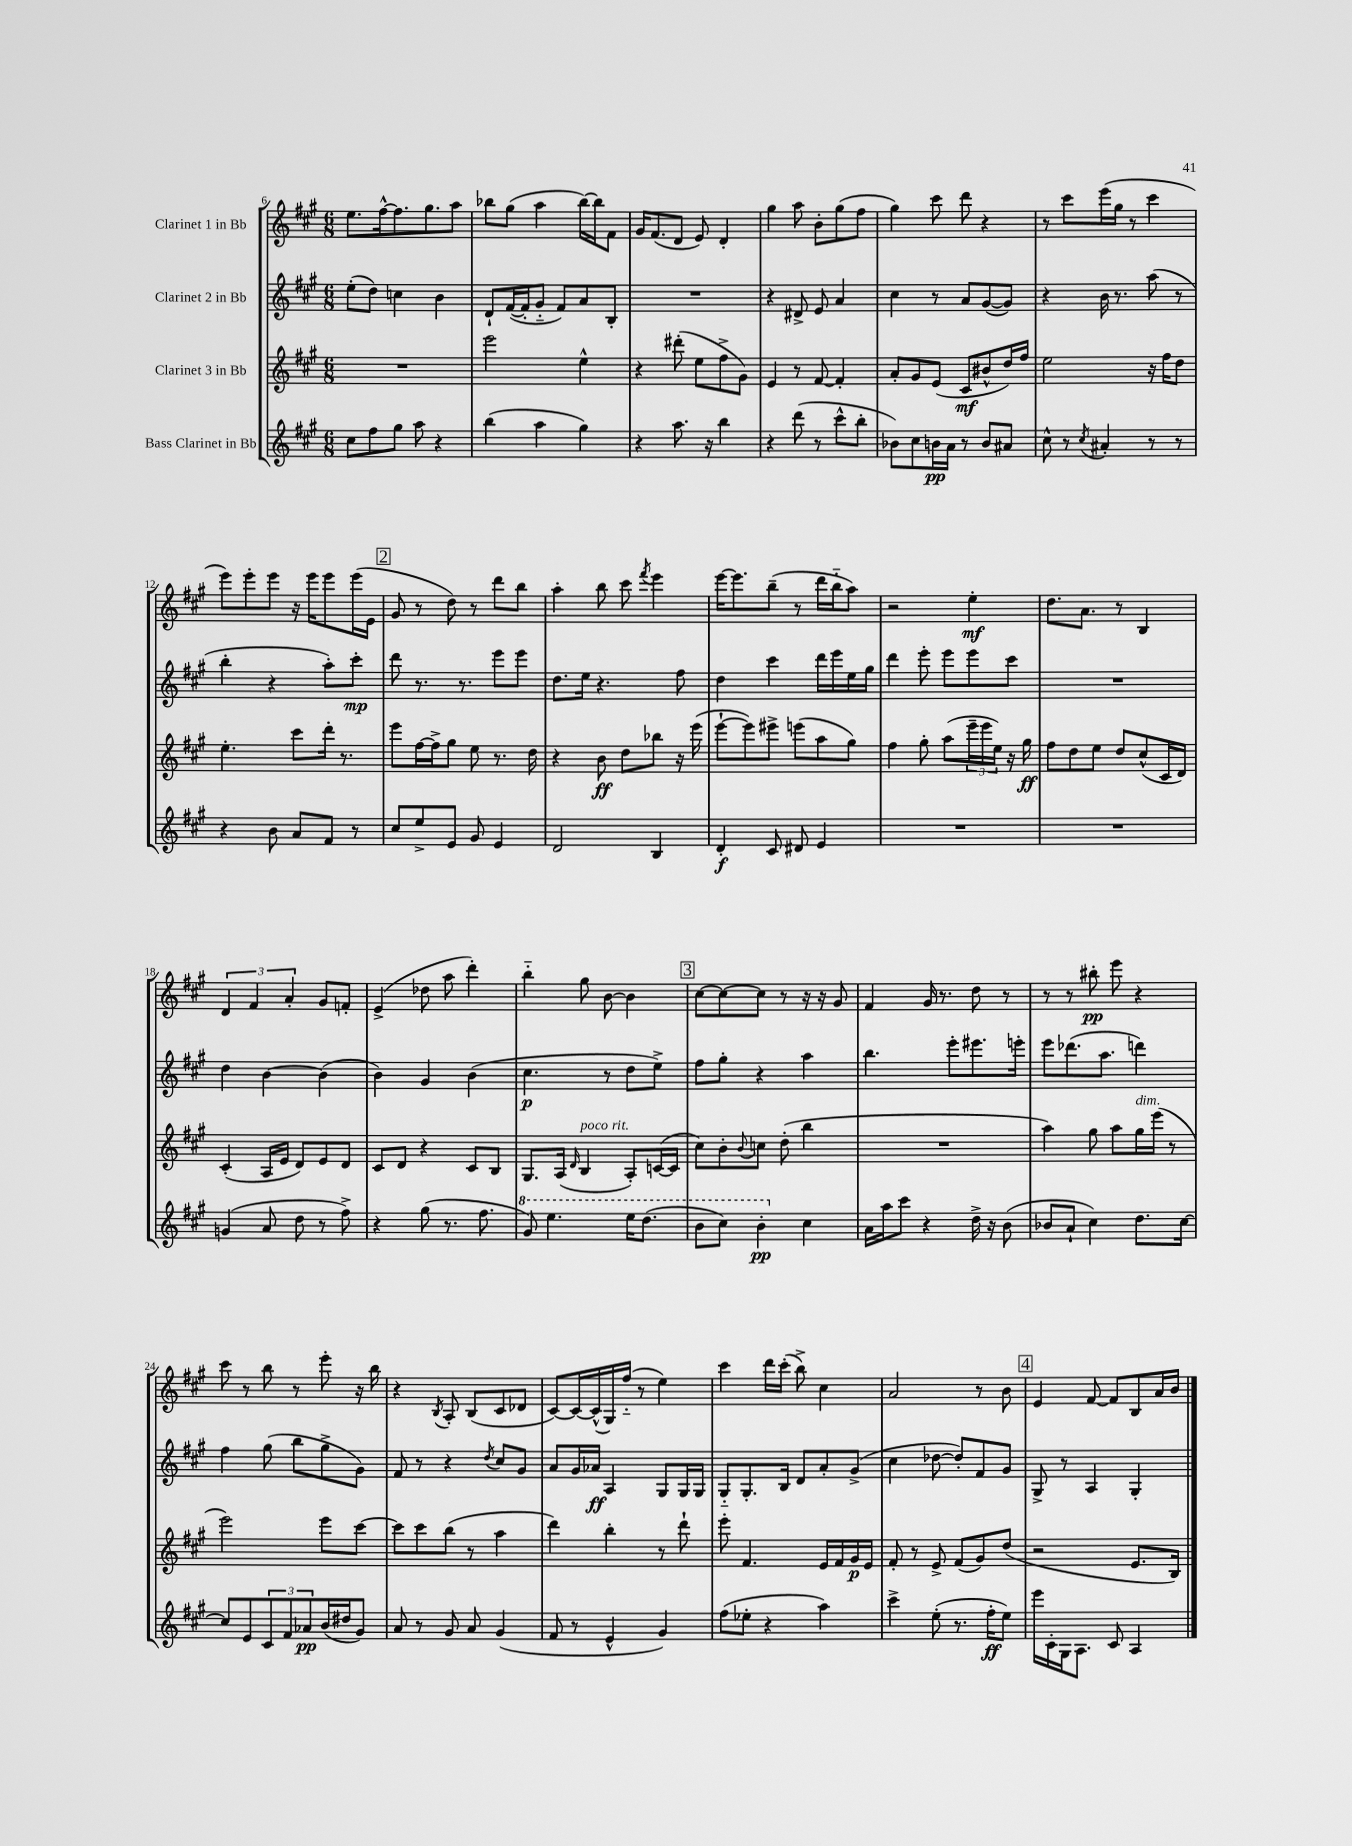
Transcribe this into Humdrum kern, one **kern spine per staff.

**kern	**kern	**kern	**kern
*staff4	*staff3	*staff2	*staff1
*clefG2	*clefG2	*clefG2	*clefG2
*k[f#c#g#]	*k[f#c#g#]	*k[f#c#g#]	*k[f#c#g#]
*M6/8	*M6/8	*M6/8	*M6/8
8cc#	2.r	(8ee'	8.ee
8ff#	.	8dd)	.
.	.	.	[16ff#^^
8gg#	.	4cc	8.ff#]
8aa	.	.	.
.	.	.	8.gg#
4r	.	4b	.
.	.	.	8aa
=	=	=	=
(4bb	2eee	8d`	8bb-
.	.	([16f#	(8gg#
.	.	16f#']	.
4aa	.	8g#'~	4aa
.	.	8f#)	.
4gg#)	4ee^^	8a	[16bb-)
.	.	.	16bb-]
.	.	8B'	8f#
=	=	=	=
4r	4r	2.r	16g#
.	.	.	(8.f#
8.aa	(8ddd#'	.	8d
.	8ee	.	8e)
16r	.	.	.
4bb	8ff#^	.	4d'
.	8g#)	.	.
=	=	=	=
4r	4e	4r	4gg#
(8ddd	8r	8d#^	8aa
8r	[8f#	8e	8b'
8ccc#^^	4f#']	4a	(8gg#
8bb'	.	.	8ff#
=	=	=	=
8b-)	8a'	4cc#	4gg#)
8cc#	8g#	.	.
16b	(8e	8r	8ccc#
16a	.	.	.
8r	8c#	8a	8ddd
8b	8b#^^	([8g#	4r
8a#	16dd)	8g#])	.
.	16ff#	.	.
=	=	=	=
8cc#^^	2ee	4r	8r
8r	.	.	8ccc#
8qcc#	.	.	.
4a#'	.	16b	(16eee
.	.	8.r	16gg#
.	.	.	8r
8r	16r	(8aa	4ccc#
.	16ff#	.	.
8r	8dd	8r	.
=	=	=	=
4r	4.ee'	4bb'	8eee)
.	.	.	8eee'
8b	.	4r	8eee
8a	8ccc#	.	16r
.	.	.	16eee
8f#	16ddd'	8aa')	8eee
.	8.r	.	.
8r	.	8ccc#'	(16eee
.	.	.	16e
=	=	=	=
8cc#	8eee	8ddd	8g#
8ee^	[16ff#	8.r	8r
.	16ff#^]	.	.
8e	8gg#	.	8dd)
.	.	8.r	.
8g#	8ee	.	8r
4e	8.r	8eee	8ddd
.	.	8eee	8bb
.	16dd	.	.
=	=	=	=
2d	4r	8.dd	4aa'
.	.	16ee	.
.	8b	4.r	8bb
.	8dd	.	8ccc#
.	.	.	8qfff#
4B	8bb-	.	4eee
.	16r	8ff#	.
.	(16eee	.	.
=	=	=	=
4d'	[8eee`	4dd	[16eee
.	.	.	8.eee]
.	8eee])	.	.
8c#	8eee#^	4ccc#	(8bb~
8d#	(8eee	.	8r
4e	8aa	16ddd	16ddd
.	.	16eee	16bb'~
.	8gg#)	16ee	8aa)
.	.	16gg#	.
=	=	=	=
2.r	4ff#	4ddd	2r
.	8gg#'	8eee'	.
.	(8aa	8eee	.
.	24eee~	8eee	4ee'
.	24eee	.	.
.	24ee)	.	.
.	16r	8ccc#	.
.	16gg#	.	.
=	=	=	=
2.r	8ff#	2.r	8.dd
.	8dd	.	.
.	.	.	8.a
.	8ee	.	.
.	8dd	.	8r
.	(8cc#^^	.	4B
.	16c#	.	.
.	16d)	.	.
=	=	=	=
(4g	(4c#'	4dd	6d
.	.	.	6f#
8a	16A	[4b	.
.	16e	.	.
.	.	.	6a'
8dd	8d)	.	.
8r	8e	(4b]	8g#
8ff#^)	8d	.	8f'
=	=	=	=
4r	8c#	4b)	(4e^
.	8d	.	.
(8gg#	4r	4g#	8dd-
8.r	.	.	8aa
.	8c#	(4b	4ddd')
8.ff#	.	.	.
.	8B	.	.
=	=	=	=
8gg#)	8.G#	4.cc#	4bb'~
4.eee	.	.	.
.	(16A	.	.
.	16qqd	.	.
.	4B	.	8gg#
.	.	8r	[8b
16eee	8A')	8dd	4b]
(8.ddd	.	.	.
.	([16c	8ee^)	.
.	16c]	.	.
=	=	=	=
8bb	8cc#)	8ff#	[8cc#
8ccc#)	8b'	8gg#'	8cc#_
.	8qqb	.	.
4bb'	8cc	4r	8cc#]
.	(8dd'	.	8r
4cc#	4bb	4aa	16r
.	.	.	16r
.	.	.	8g#
=	=	=	=
16a	2.r	4.bb	4f#
16aa	.	.	.
8ccc#	.	.	.
4r	.	.	16g#
.	.	.	8.r
.	.	8eee'	.
16dd^	.	8.eee#	8dd
16r	.	.	.
(8b	.	.	8r
.	.	16eee'	.
=	=	=	=
8b-	4aa)	8eee	8r
8a`	.	(8.ddd-	8r
4cc#)	8gg#	.	8bb#'
.	.	8.aa	.
.	8aa	.	8eee
8.dd	16gg#	4ddd)	4r
.	(16eee	.	.
.	8r	.	.
[16cc#	.	.	.
=	=	=	=
8cc#]	2eee)	4ff#	8ccc#
8e	.	.	8r
12c#	.	(8gg#	8bb
12f#	.	.	.
.	.	8bb	8r
12a-	.	.	.
(16b	8eee	8gg#^	8eee'
16dd#	.	.	.
8g#)	[8ccc#	8g#)	16r
.	.	.	16bb
=	=	=	=
8a	8ccc#]	8f#	4r
8r	8ccc#	8r	.
.	.	.	8qB
8g#	(8bb	4r	8A'
8a	8r	.	(8B
.	.	8qdd	.
(4g#	4aa	8cc#	8c#
.	.	8g#	8d-
=	=	=	=
8f#	4ddd)	8a	[8c#)
8r	.	16g#	16c#_
.	.	16a-	(16c#^^]
4e^^	4bb'	4A	16G#)
.	.	.	(16ff#'~
.	.	.	8r
4g#)	8r	8G#	4ee)
.	8ddd`	16G#	.
.	.	16G#	.
=	=	=	=
(8ff#	8eee'	8G#'~	4ccc#
8ee-'	4.f#	8.G#'	.
4r	.	.	16ddd
.	.	16B	(16ccc#'
.	.	8d	8bb^)
4aa)	16e	8a'	4cc#
.	16f#	.	.
.	16g#	(8g#^	.
.	16e	.	.
=	=	=	=
4ccc#^	8f#'	4cc#	2a
.	8r	.	.
(8ee'	8e^	[8dd-	.
8.r	(8f#	8dd-'])	.
.	8g#)	8f#	8r
16ff#'	.	.	.
8ee)	(8dd	8g#	8b
=	=	=	=
16eee	2r	8G#^	4e
16c#'	.	.	.
16G#	.	8r	.
8.A	.	.	.
.	.	4A	[8f#
8c#	.	.	8f#]
4A	8.e	4G#'	8B
.	.	.	16a
.	16B)	.	16b
==	==	==	==
*-	*-	*-	*-
